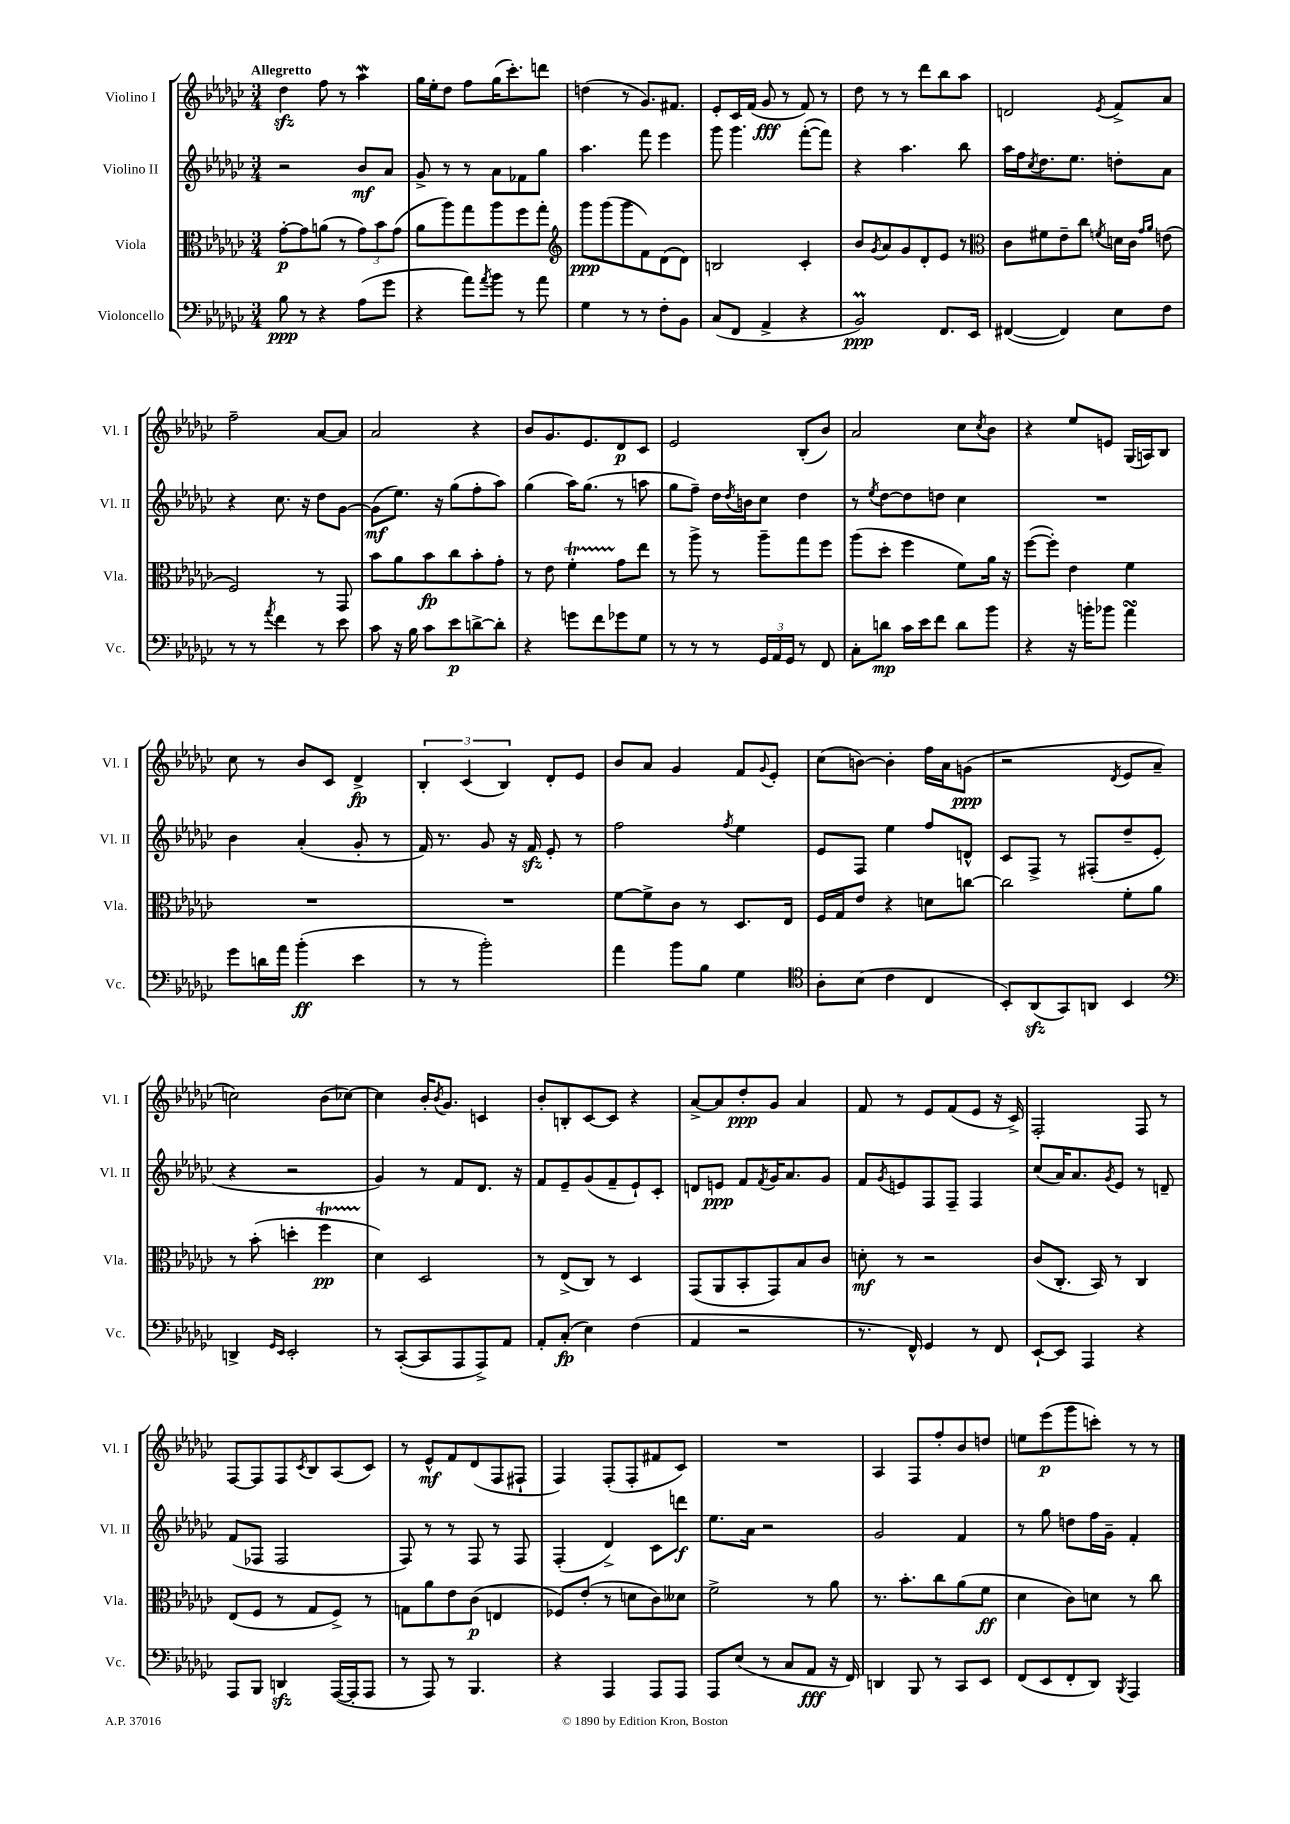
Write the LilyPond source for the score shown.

<<
\new StaffGroup <<
\new Staff = "s0" \with { instrumentName = "Violino I" shortInstrumentName = "Vl. I" } {
    \clef treble \key ges \major \numericTimeSignature \time 3/4 \tempo "Allegretto"
    des''4\sfz f''8 r8 aes''4\mordent |
    ges''16 ees''16-. des''8 f''8 ges''16( ces'''8.-.) d'''8 |
    d''4( r8 ges'8.) fis'8. |
    ees'8-. ces'16 f'16( ges'8\fff r8 f'8) r8 |
    des''8 r8 r8 des'''8 bes''8 aes''8 |
    d'2 \acciaccatura { ees'8 } f'8-> aes'8 |
    f''2-- aes'8~ aes'8 |
    aes'2 r4 |
    bes'8 ges'8. ees'8. des'8\p ces'8 |
    ees'2 bes8-.( bes'8) |
    aes'2 ces''8 \acciaccatura { ces''8 } bes'8 |
    r4 ees''8 e'8 ges16( a16) bes8 |
    ces''8 r8 bes'8 ces'8 des'4->\fp |
    \tuplet 3/2 { bes4-. ces'4( bes4) } des'8-. ees'8 |
    bes'8 aes'8 ges'4 f'8 \appoggiatura { ges'8 } ees'8-. |
    ces''8( b'8~) b'4-. f''16 aes'16 g'8\ppp( |
    r2 \acciaccatura { des'8 } ees'8 aes'8-- |
    c''2) bes'8( ces''8~) |
    ces''4 bes'16-. \acciaccatura { bes'8 } ges'8. c'4 |
    bes'8-. b8-. ces'8~ ces'8 r4 |
    aes'8~-> aes'8 des''8-.\ppp ges'8 aes'4 |
    f'8 r8 ees'8 f'8( ees'8 r16 ces'16->) |
    f2-. f8 r8 |
    f8~ f8 f8 \acciaccatura { ces'8 } bes8 aes8( ces'8) |
    r8 ees'8-^\mf f'8 des'8( f8 fis8-! |
    f4) f8-.( f8-. fis'8 ces'8) |
    R2. |
    aes4 f8 f''8-. bes'8 d''8 |
    e''8 ees'''8\p( ges'''8 c'''8-.) r8 r8 \bar "|." |
}
\new Staff = "s1" \with { instrumentName = "Violino II" shortInstrumentName = "Vl. II" } {
    \clef treble \key ges \major \numericTimeSignature \time 3/4
    r2 bes'8\mf aes'8 |
    ges'8-> r8 r8 aes'8 fes'8 ges''8 |
    aes''4. f'''8 ees'''4 |
    ges'''8 ges'''4. f'''8~-.( f'''8) |
    r4 aes''4. bes''8 |
    aes''16 f''16 \acciaccatura { ces''8 } des''8. ees''8. d''8-. aes'8 |
    r4 ces''8. r16 des''8 ges'8~ |
    ges'8\mf( ees''8.) r16 ges''8( f''8-. aes''8) |
    ges''4( aes''16) ges''8.( r8 a''8 |
    ges''8 f''8--) des''16 \acciaccatura { des''8 } b'16 ces''8 des''4 |
    r8 \acciaccatura { ees''8 } des''8~ des''8 d''8 ces''4 |
    R2. |
    bes'4 aes'4-.( ges'8-. r8 |
    f'16) r8. ges'8 r16 f'16\sfz ees'8-. r8 |
    f''2 \acciaccatura { f''8 } ees''4 |
    ees'8 f8 ees''4 f''8 d'8-^ |
    ces'8 f8-> r8 fis8-.( des''8-- ees'8-. |
    r4 r2 |
    ges'4) r8 f'8 des'8. r16 |
    f'8 ees'8-- ges'8( f'8-- ees'8-!) ces'8-. |
    d'8 e'8\ppp f'8 \acciaccatura { f'8 } ges'16 aes'8. ges'8 |
    f'8 \acciaccatura { ges'8 } e'8 f8 f8-- f4 |
    ces''8( aes'16) aes'8. \acciaccatura { ges'8 } ees'8 r8 d'8-- |
    f'8( fes8 fes2 |
    f8) r8 r8 f8 r8 f8 |
    f4-.( des'4->) ces'8 d'''8\f |
    ees''8. aes'16 r2 |
    ges'2 f'4 |
    r8 ges''8 d''8 f''16 ges'16-- f'4-. \bar "|." |
}
\new Staff = "s2" \with { instrumentName = "Viola" shortInstrumentName = "Vla." } {
    \clef alto \key ges \major \numericTimeSignature \time 3/4
    ges'8~-.\p ges'8 a'8( r8 \tuplet 3/2 { ges'8) bes'8 ges'8( } |
    aes'8 aes''8) ges''8 aes''8 f''8 ges''8-. |
    \clef treble ges'''8\ppp ges'''8( ges'''8 f'8) des'8( des'8) |
    b2 ces'4-. |
    bes'8 \acciaccatura { ges'8 } aes'8 ges'8 des'8-. ees'8 r8 |
    \clef alto ces'8 fis'8 ees'8-- ces''8 \acciaccatura { f'8 } d'16 ces'16 \grace { ges'16 aes'16 } e'8( |
    f2) r8 ges,8 |
    bes'8 aes'8 bes'8\fp ces''8 bes'8-. ges'8-. |
    r8 ees'8 f'4-.\startTrillSpan ges'8\stopTrillSpan ees''8 |
    r8 aes''8-> r8 aes''8-- ges''8 f''8 |
    aes''8( des''8-. f''4 f'8) aes'16 r16 |
    f''8~( f''8-.) ees'4 f'4 |
    R2. |
    R2. |
    f'8~ f'8-> ces'8 r8 des8. ees16 |
    f16 ges16 ees'8 r4 d'8 c''8~ |
    c''2 f'8-. aes'8 |
    r8 bes'8-.( d''4-. f''4\startTrillSpan\pp |
    des'4\stopTrillSpan) des2 |
    r8 ees8->( ces8) r8 des4 |
    ges,8( aes,8 bes,8-. ges,8) bes8 ces'8 |
    d'8-.\mf r8 r2 |
    ces'8( ces8.-. bes,16) r8 ces4 |
    ees8( f8 r8 ges8 f8->) r8 |
    g8 aes'8 ees'8 ces'8\p( e4 |
    fes8) ees'8-.( r8 d'8 ces'8) deses'8 |
    f'2-> r8 aes'8 |
    r8. bes'8.-. ces''8 aes'8( f'8\ff |
    des'4 ces'8) d'8 r8 ces''8 \bar "|." |
}
\new Staff = "s3" \with { instrumentName = "Violoncello" shortInstrumentName = "Vc." } {
    \clef bass \key ges \major \numericTimeSignature \time 3/4
    bes8\ppp r8 r4 aes8( ges'8 |
    r4 aes'8) \acciaccatura { aes'8 } bes'8 r8 aes'8 |
    ges4 r8 r8 f8-. bes,8 |
    ces8( f,8 aes,4-> r4 |
    bes,2\prall\ppp) f,8. ees,16 |
    fis,4~( fis,4) ees8 f8 |
    r8 r8 \acciaccatura { aes'8 } f'4 r8 ees'8 |
    ces'8 r16 bes16 ces'8 ees'8\p d'8~-> d'8-. |
    r4 g'8 f'8 ges'8 ges8 |
    r8 r8 r8 \tuplet 3/2 { ges,16 aes,16 ges,16 } r8 f,8 |
    ces8-. d'8\mp ces'16 ees'16 f'8 d'8 bes'8 |
    r4 r16 b'16-. bes'8 aes'4\turn |
    ges'8 d'16 aes'16 bes'4-.\ff( ees'4 |
    r8 r8 bes'2-.) |
    aes'4 bes'8 bes8 ges4 |
    \clef tenor aes8-. bes8( ces'4 ces4 |
    bes,8-.) aes,8\sfz( ges,8) a,8 bes,4 |
    \clef bass d,4-> \grace { ges,16 ees,16 } ees,2-. |
    r8 ces,8~-.( ces,8 aes,,8 aes,,8->) aes,8 |
    aes,8-. ces8-.\fp( ees4) f4( |
    aes,4 r2 |
    r8. f,16-^) ges,4 r8 f,8 |
    ees,8~-! ees,8 aes,,4 r4 |
    aes,,8 bes,,8 d,4\sfz aes,,16~( aes,,16-. aes,,8 |
    r8 aes,,8) r8 bes,,4. |
    r4 aes,,4 aes,,8 aes,,8 |
    aes,,8 ees8( r8 ces8 aes,8\fff r16 f,16) |
    d,4 bes,,8 r8 ces,8 ees,8 |
    f,8( ees,8 f,8-. des,8) \acciaccatura { bes,,8 } aes,,4 \bar "|." |
}
>>
>>
\layout { \context { \Score \remove "Bar_number_engraver" } }
